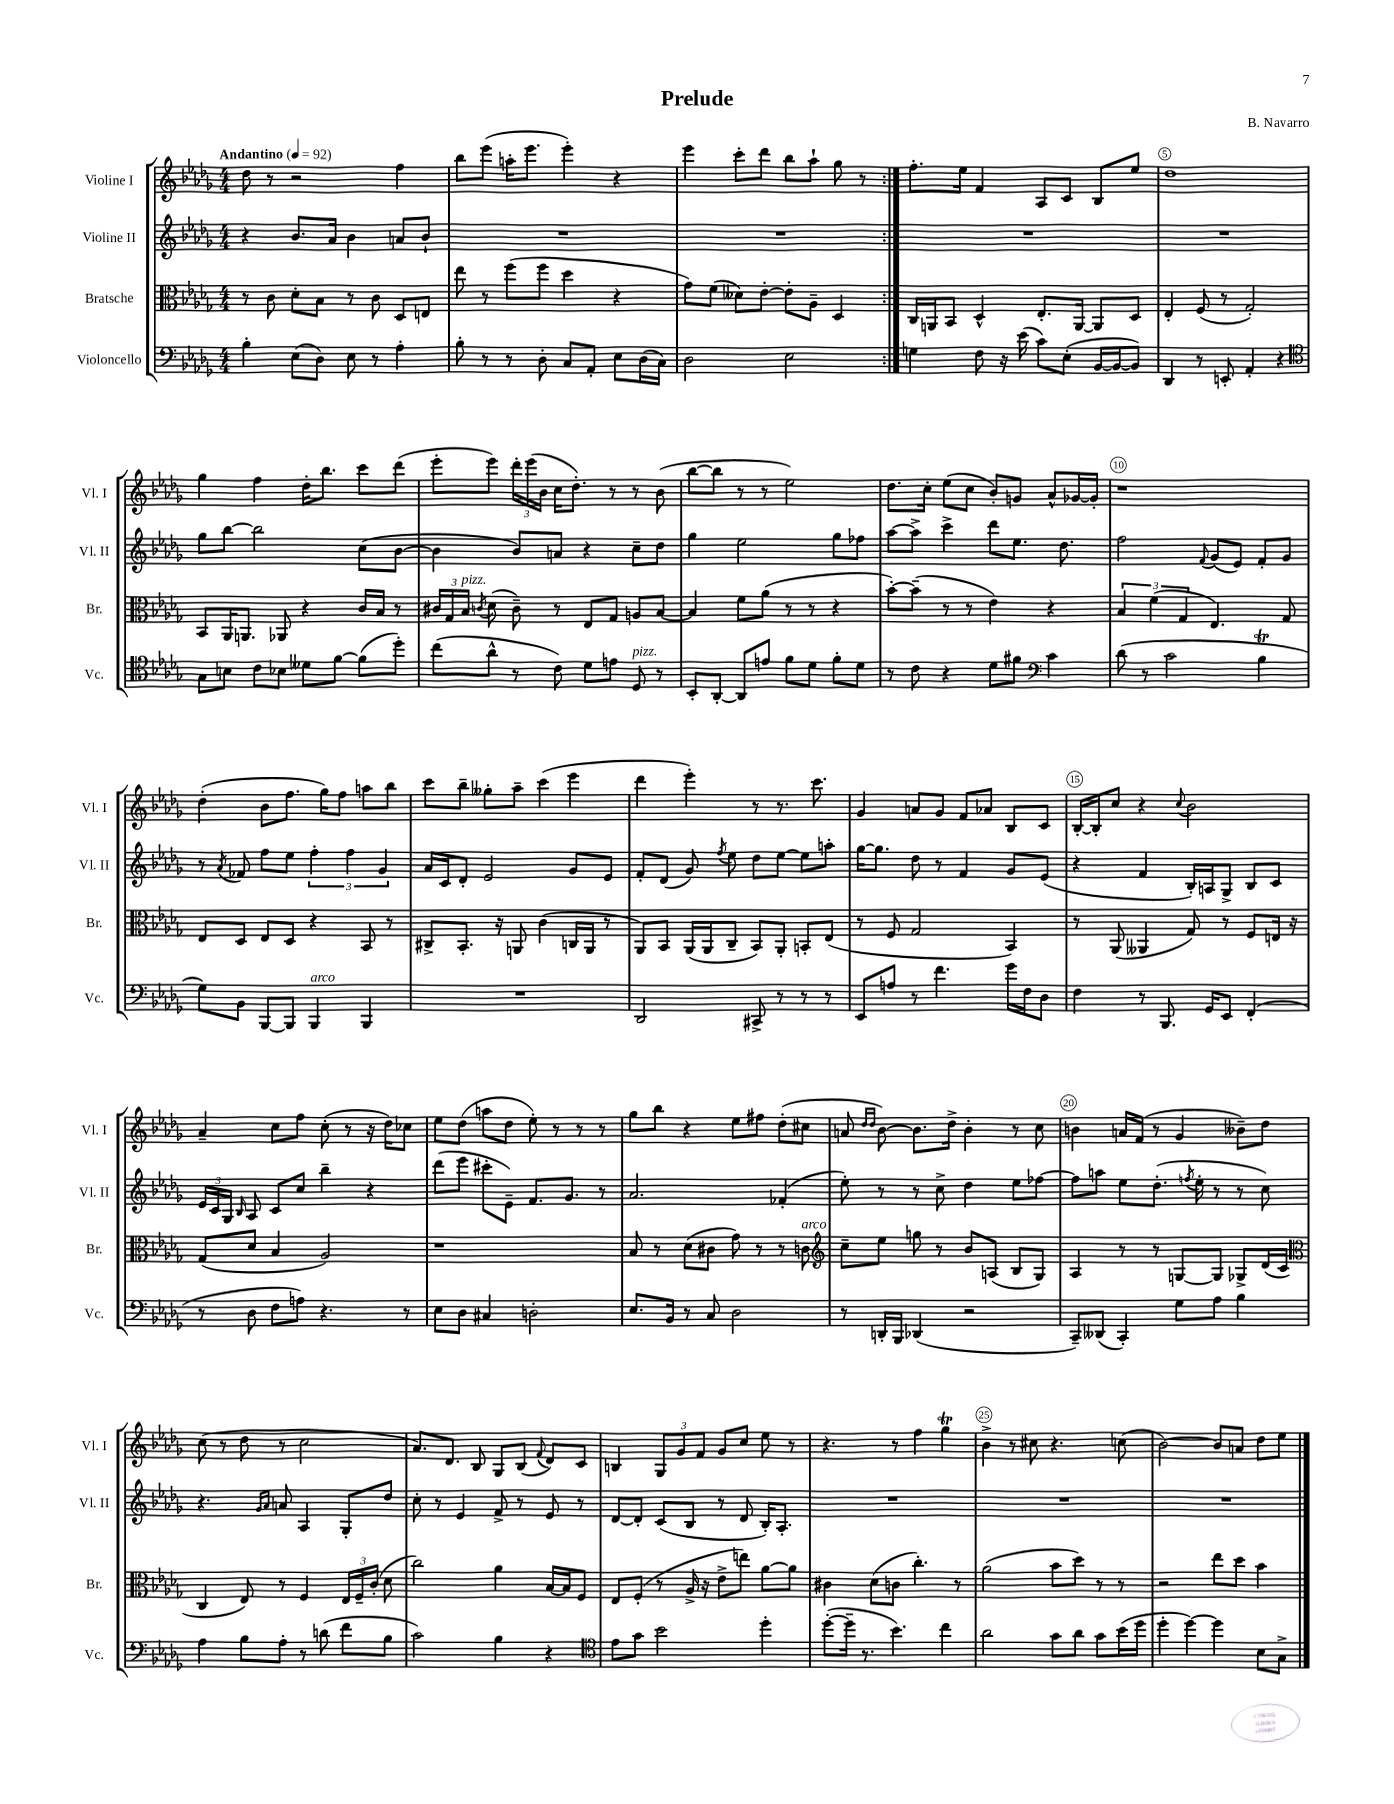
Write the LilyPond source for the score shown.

\header { title = "Prelude" composer = "B. Navarro" }
<<
\new StaffGroup <<
\new Staff = "s0" \with { instrumentName = "Violine I" shortInstrumentName = "Vl. I" } {
    \clef treble \key des \major \numericTimeSignature \time 4/4 \tempo "Andantino" 4 = 92
    \autoBeamOff \repeat volta 2 { des''8 r8 r2 f''4 |
    bes''8[ ees'''8]( a''16[-. ees'''8.] ees'''4-.) r4 |
    ees'''4 c'''8[-. des'''8] bes''8[ aes''8]-! ges''8 r8 | }
    f''8.[-. ees''16] f'4 aes8[ c'8] bes8[ ees''8] |
    des''1 |
    ges''4 f''4 des''16[-. bes''8.] c'''8[ des'''8]( |
    ees'''8[-. ees'''8]) \tuplet 3/2 { des'''16[-. ees'''16( bes'16] } c''16[ des''8.]-.) r8 r8 bes'8( |
    bes''8[~ bes''8] r8 r8 ees''2) |
    des''8.[ c''16]-. ees''8[( c''8] bes'8[-.) g'8] aes'8[-^ ges'16~ ges'16]-. |
    r1 |
    des''4-.( bes'8[ f''8.] ges''16[) f''8] a''8[ bes''8] |
    c'''8[ bes''8]-- geses''8[-. aes''8]-- c'''4( ees'''4 |
    des'''4 ees'''4-.) r8 r8. c'''8. |
    ges'4 a'8[ ges'8] f'8[ aes'8] bes8[ c'8] |
    bes16[~-. bes16-. c''8] r4 \appoggiatura { c''8 } bes'2 |
    aes'4-- c''8[ f''8] c''8-.( r8 r16 des''16[) ces''8] |
    ees''8[ des''8]( a''8[ des''8] ees''8-.) r8 r8 r8 |
    ges''8[ bes''8] r4 ees''8[ fis''8] des''8[-.( cis''8] |
    a'8 \grace { des''16[ des''16] } bes'8~) bes'8.[ des''16]-> bes'4-. r8 c''8 |
    b'4 a'16[ f'16]( r8 ges'4 beses'8[--) des''8] |
    c''8( r8 des''8 r8 c''2 |
    aes'8.[) des'8.] bes8 ges8[ bes8]( \appoggiatura { f'8 } des'8[) c'8] |
    b4 \tuplet 3/2 { ges8[ ges'8 f'8] } ges'8[ c''8] ees''8 r8 |
    r4. r8 f''4 ges''4\trill |
    bes'4-> r8 cis''8 r4. c''8( |
    bes'2~) bes'8[ a'8] des''8[ ees''8] \bar "|." |
}
\new Staff = "s1" \with { instrumentName = "Violine II" shortInstrumentName = "Vl. II" } {
    \clef treble \key des \major \numericTimeSignature \time 4/4
    \autoBeamOff \repeat volta 2 { r4 bes'8.[ aes'16] bes'4 a'8[ bes'8]-! |
    R1 |
    R1 | }
    R1 |
    R1 |
    ges''8[ bes''8]~ bes''2 c''8[( bes'8]~ |
    bes'4 bes'8[) a'8] r4 c''8[-- des''8] |
    ges''4 ees''2 ges''8[ fes''8] |
    aes''8[~ aes''8]-> c'''4-> des'''8[ ees''8.] des''8. |
    f''2 \appoggiatura { f'8 } ges'8[( ees'8]) f'8[-. ges'8] |
    r8 \acciaccatura { aes'8 } fes'8 f''8[ ees''8] \tuplet 3/2 { f''4-. f''4 ges'4 } |
    aes'16[ c'16 des'8]-. ees'2 ges'8[ ees'8] |
    f'8[-. des'8]( ges'8) \acciaccatura { f''8 } ees''8 des''8[ ees''8]~ ees''8[ a''8]-. |
    ges''16[~ ges''8.] des''8 r8 f'4 ges'8[ ees'8]( |
    r4 f'4 bes16[-.) a16 ges8]-> bes8[ c'8] |
    \tuplet 3/2 { ees'16[ c'16 ges16] } \grace { bes16 } aes8 c'8[ c''8] bes''4-- r4 |
    des'''8[( ees'''8] cis'''8[-. ees'8]--) f'8.[ ges'8.] r8 |
    aes'2. fes'4-.( |
    ees''8-.) r8 r8 c''8-> des''4 ees''8[ fes''8]~ |
    fes''8[ a''8] ees''8[ des''8.]-.( \acciaccatura { f''8 } ees''16-. r8 r8 c''8) |
    r4. \grace { ges'16[ aes'16] } a'8 aes4 ges8[-. des''8] |
    c''8-. r8 ees'4 f'8-> r8 ees'8 r8 |
    des'8[~ des'8]-. c'8[( bes8] r8 des'8 bes16[-.) aes8.]-. |
    R1 |
    R1 |
    R1 \bar "|." |
}
\new Staff = "s2" \with { instrumentName = "Bratsche" shortInstrumentName = "Br." } {
    \clef alto \key des \major \numericTimeSignature \time 4/4
    \autoBeamOff \repeat volta 2 { r8 c'8 des'8[-. bes8] r8 c'8 des8[ e8] |
    ees''8 r8 f''8[( f''8] des''4 r4 |
    ges'8[) f'8]( deses'8[) ees'8]~-. ees'8[-. aes8]-- des4 | }
    c16[ a,16 bes,8] des4-^ ees8.[-. a,16]~ a,8[ des8] |
    ees4-. f8( r8 ges2-.) |
    bes,8[ aes,16 a,8.] aes,8 r4 c'16[ bes16] r8 |
    \tuplet 3/2 { cis'16[ ges16 bes16]^\markup { \italic "pizz." } } \acciaccatura { c'8 } des'8( c'8--) r8 ees8[ ges8] a8[ bes8]~ |
    bes4 f'8[ aes'8]( r8 r8 r4 |
    bes'8[~-.) bes'8]--( r8 r8 ees'4) r4 |
    \tuplet 3/2 { bes4 f'4( ges4 } ees4.) ges8 |
    ees8[ des8] ees8[ des8] r4 bes,8 r8 |
    cis8[-> bes,8.]-. r16 a,8 c'4( c16[ a,16] r8 |
    aes,8[) bes,8] aes,16[( aes,16 c8]-- bes,8[) aes,8]-. b,8[-. ees8]( |
    r8 f8 ges2 bes,4) |
    r8 aes,8( aeses,4 ges8) r8 f8[ e16] r16 |
    ges8[( des'8] bes4 aes2) |
    r1 |
    bes8 r8 des'8[( cis'8] ges'8) r8 r8 c'8^\markup { \italic "arco" } |
    \clef treble c''8[-- ees''8] g''8 r8 bes'8[ a8]( bes8[ ges8]) |
    aes4 r8 r8 g8[~ g8] ges8[-> des'16( c'16] |
    \clef alto c4 ees8) r8 f4 \tuplet 3/2 { ees16[ f16-- c'16]-.( } des'8 |
    c''2) aes'4 bes16[~ bes16 f8] |
    ees8[ f8]-.( r8 aes16-> r16 ees'8[-> e''8]) aes'8[~ aes'8] |
    cis'4 des'8[( c'8] c''4.-.) r8 |
    aes'2( bes'8[ des''8]) r8 r8 |
    r2 ees''8[ des''8] bes'4 \bar "|." |
}
\new Staff = "s3" \with { instrumentName = "Violoncello" shortInstrumentName = "Vc." } {
    \clef bass \key des \major \numericTimeSignature \time 4/4
    \autoBeamOff \repeat volta 2 { bes4-. ees8[( des8]) ees8 r8 aes4-. |
    bes8-. r8 r8 des8-. c8[ aes,8]-. ees8[ des16( c16]) |
    des2 ees2 | }
    g4 f8 r16 ees'16( c'8[) ees8]-.( bes,16[~ bes,16~ bes,8]) |
    des,4 r8 e,8-. aes,4-. r4 |
    \clef tenor ges8[ b8] c'8[ bes8] deses'8[ f'8]~ f'8[( des''8]-.) |
    c''8[( aes'8]-^ r8 c'8) des'8[ e'8] des8^\markup { \italic "pizz." } r8 |
    bes,8[-. aes,8]~-. aes,8[ e'8] f'8[ des'8] f'8[-. des'8] |
    r8 c'8 r4 des'8[ fis'8] \clef bass c'4 |
    des'8( r8 c'2 bes4\trill |
    ges8[) bes,8] bes,,8[~ bes,,8] bes,,4^\markup { \italic "arco" } bes,,4 |
    R1 |
    des,2 cis,8-> r8 r8 r8 |
    ees,8[ a8] r8 f'4. ges'16[ f16 des8] |
    f4 r8 bes,,8. ges,16[ ees,8] f,4-.( |
    r8 des8 f8[ a8]) r4. r8 |
    ees8[ des8] cis4 d2-. |
    ees8.[ bes,16] r8 c8 des2 |
    r8 d,16[-. bes,,16] des,4( r2 |
    c,8[--) deses,8]( c,4-.) ges8[ aes8] bes4 |
    aes4 bes8[ aes8]-. r8 d'8( f'8[ bes8] |
    c'2) bes4 r4 |
    \clef tenor ees'8[ ges'8] bes'2 des''4-. |
    des''8[~-.( des''16]-- r8. bes'4.) c''4 |
    aes'2 ges'8[ aes'8] ges'8[ bes'16( des''16] |
    des''4-. des''4~) des''4 bes8[ ges8]-> \bar "|." |
}
>>
>>
\layout { \context { \Score \override BarNumber.break-visibility = ##(#f #t #t) barNumberVisibility = #(every-nth-bar-number-visible 5) \override BarNumber.stencil = #(make-stencil-circler 0.1 0.3 ly:text-interface::print) } }
